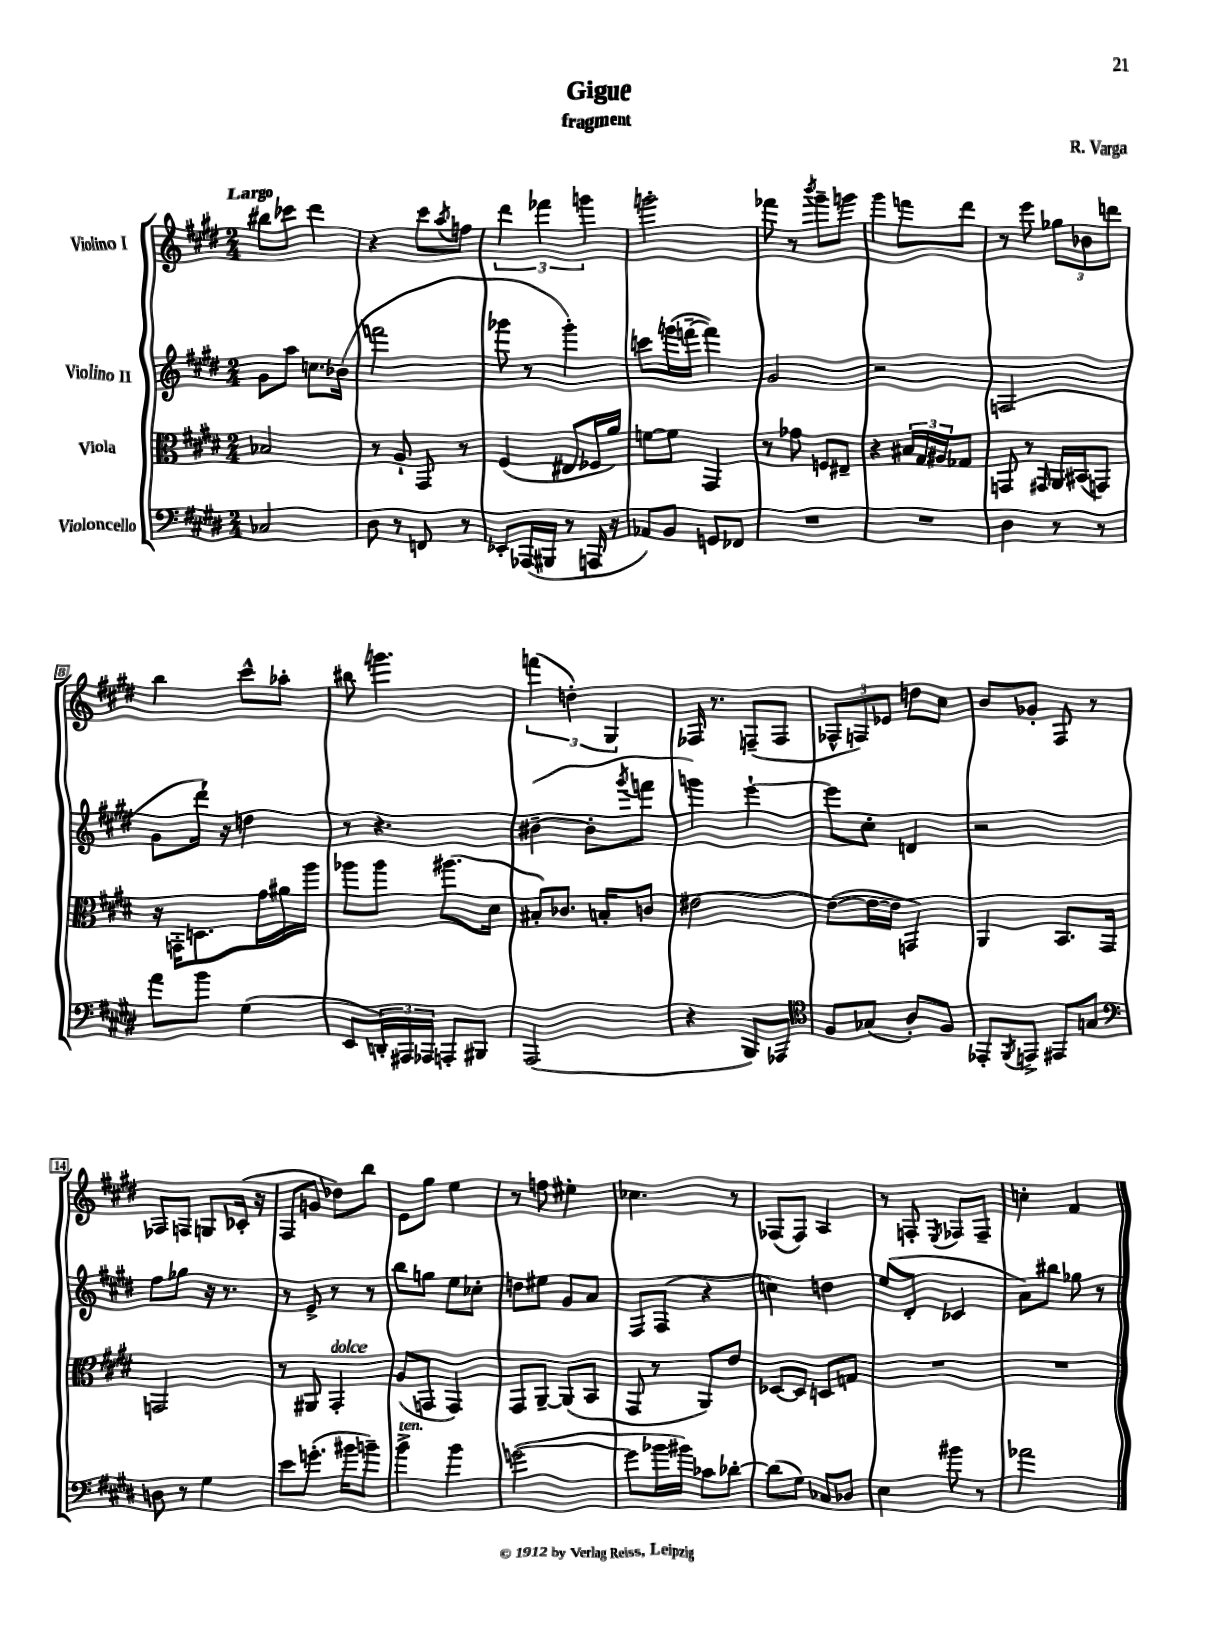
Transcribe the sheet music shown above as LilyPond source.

\header { title = "Gigue" composer = "R. Varga" subtitle = "fragment" }
<<
\new StaffGroup <<
\new Staff = "s0" \with { instrumentName = "Violino I" } {
    \clef treble \key e \major \numericTimeSignature \time 2/4 \tempo "Largo"
    bis''8 ces'''8 dis'''4 |
    r4 cis'''8 \acciaccatura { a''8 } f''8 |
    \tuplet 3/2 { dis'''4 fes'''4 g'''4 } |
    g'''2-. |
    fes'''8 r8 \acciaccatura { b'''8 } gis'''8-- g'''8 |
    gis'''4 f'''8 dis'''8 |
    r8 e'''8 \tuplet 3/2 { ges''8 bes'8 d'''8 } |
    b''4 cis'''8-^ aes''8-. |
    bis''8 g'''4. |
    \tuplet 3/2 { f'''4( d''4-.) gis4 } |
    fes16 r8. f8--( f8 |
    \tuplet 3/2 { fes8-^ f8) ees'8 } d''8 cis''8 |
    b'8 ges'8-. fis8 r8 |
    fes8 f8 g8 ces'16-.( r16 |
    fis8 g'8 des''8) b''8 |
    e'8 gis''8 e''4 |
    r8 f''8 eis''4-. |
    ces''4. r8 |
    fes8( fes8) a4 |
    r8 f8-. \acciaccatura { e8 } fes8 fes8-- |
    c''4-. fis'4 \bar "|." |
}
\new Staff = "s1" \with { instrumentName = "Violino II" } {
    \clef treble \key e \major \numericTimeSignature \time 2/4
    gis'8 a''8 c''8. bes'16( |
    f'''2 |
    ges'''8 r8 ges'''4-.) |
    c'''8 g'''16( f'''16~-- f'''4) |
    gis'2 |
    r2 |
    f2( |
    gis'8 dis'''16-!) r16 d''4 |
    r8 r4. |
    bis'4~--( bis'8-. \acciaccatura { gis'''8 } f'''8 |
    g'''4) e'''4~-! |
    e'''8 cis''8-. d'4 |
    r2 |
    fis''8 ges''8 r16 r8. |
    r8 e'8-> r8 r8 |
    b''8 g''8 e''8 ces''8-. |
    d''8 eis''8 gis'8 a'8 |
    fis8 fis8( r4 |
    c''4) d''4 |
    e''8( dis'8-. ces'4 |
    a'8) bis''8 ges''8 r8 \bar "|." |
}
\new Staff = "s2" \with { instrumentName = "Viola" } {
    \clef alto \key e \major \numericTimeSignature \time 2/4
    bes2 |
    r8 a8-! gis,8 r8 |
    fis4( eis8 fes16 a'16) |
    f'8~ f'8 gis,4 |
    r8 ges'8 f8 eis8-- |
    r4 \tuplet 3/2 { bis16 gis16 ais16 } ges8 |
    g,8 r8 \grace { gis,16 } a,16 bis,16( g,8) |
    r16 g,16-. d8. gis'16 ais'16 a''16 |
    aes''8 aes''8 ais''8.( dis'16 |
    bis8-.) ces'8. b16-. c'8 |
    eis'2~ |
    eis'8~( eis'16~ eis'16 g,4) |
    a,4 b,8. gis,16 |
    g,2 |
    r8 ais,8 gis,4-.^\markup { \italic "dolce" } |
    a8( g,8 g,4) |
    gis,8 a,8~-- a,8( b,8 |
    gis,8 r8 a,8) e'8 |
    des8~ des8 d8 g8 |
    R2 |
    R2 \bar "|." |
}
\new Staff = "s3" \with { instrumentName = "Violoncello" } {
    \clef bass \key e \major \numericTimeSignature \time 2/4
    ces2 |
    dis8 r8 f,8 r8 |
    ees,8-. aes,,16( bis,,16 r8 a,,16 r16 |
    aes,8) b,8 g,8 fes,8 |
    R2 |
    R2 |
    dis4 r8 r8 |
    a'8 b'8 gis4( |
    e,8 \tuplet 3/2 { d,16-.) ais,,16 aes,,16 } a,,8-. bis,,8 |
    a,,2( |
    r4 b,,8) aes,,8 |
    \clef tenor fis8 ges8( a8-.) fis8 |
    ees,8-. \acciaccatura { fis,8 } e,8-> eis,8 g8 |
    \clef bass d8 r8 gis4 |
    e'8 g'8.-.( bis'16 b'8--) |
    b'4->^\markup { \italic "ten." } b'4 |
    g'2~( |
    g'8 bes'16 bis'16) ces'8 des'8~-. |
    des'8( gis8) ces8 des8 |
    e4 bis'8 r8 |
    aes'2 \bar "|." |
}
>>
>>
\layout { \context { \Score \override BarNumber.stencil = #(make-stencil-boxer 0.1 0.3 ly:text-interface::print) } }
